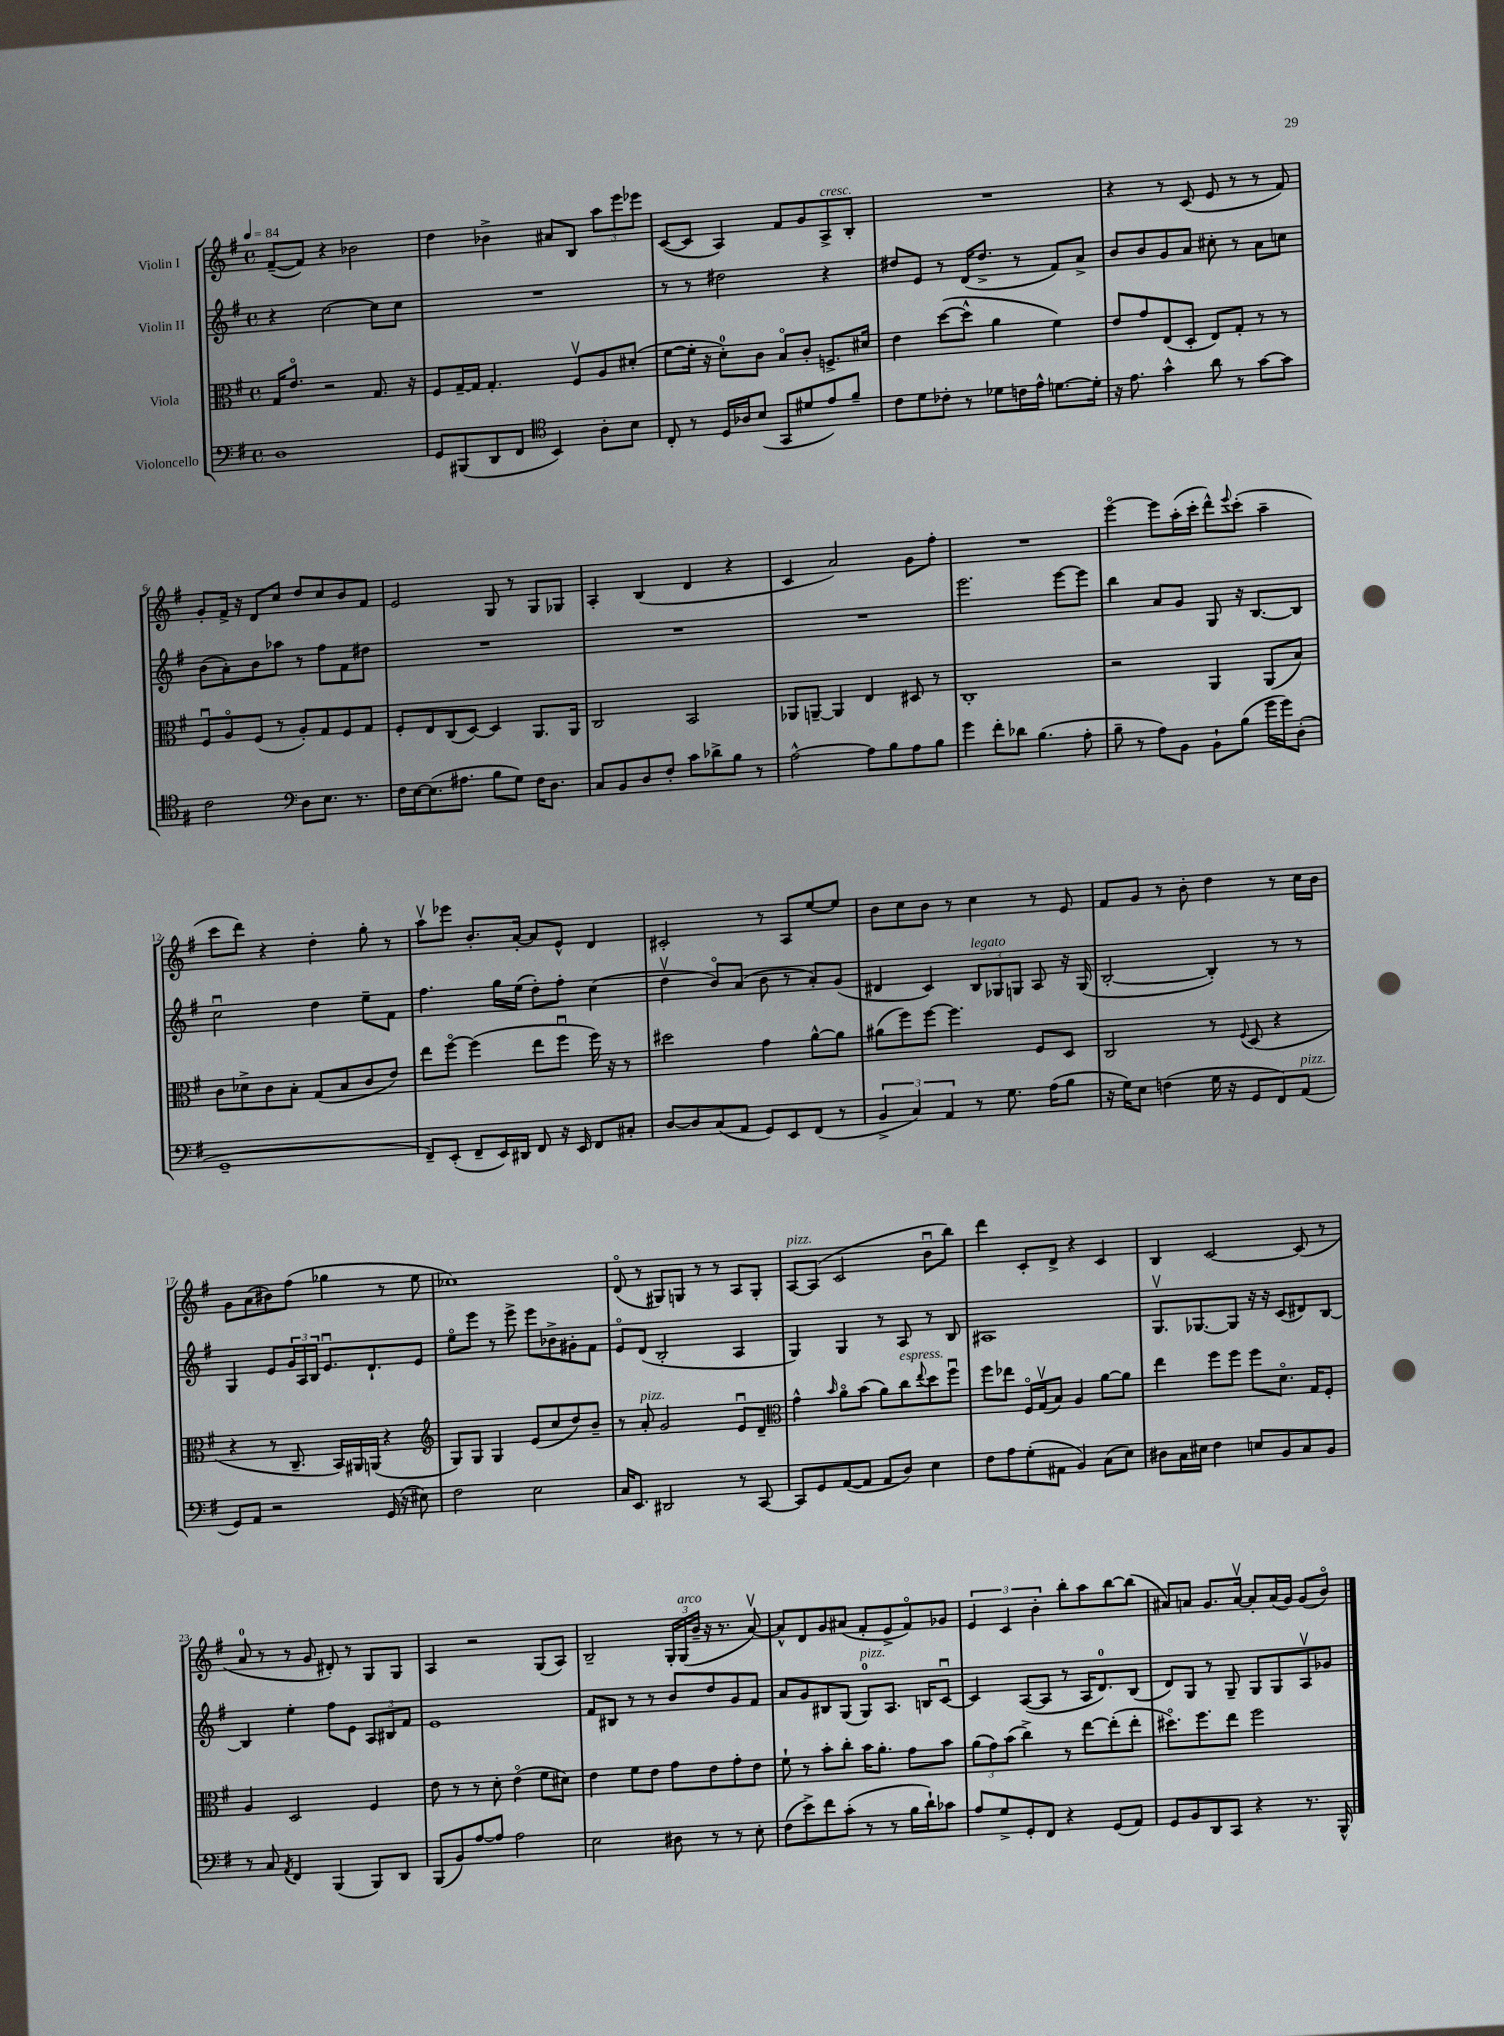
<<
\new StaffGroup <<
\new Staff = "s0" \with { instrumentName = "Violin I" } {
    \clef treble \key g \major \defaultTimeSignature \time 4/4 \tempo 4 = 84
    fis'8~--( fis'8) r4 bes'2 |
    d''4 bes'4-> ais'8 b8 \tuplet 3/2 { a''8 e'''8 ees'''8 } |
    c'8~( c'8 a4) fis'8 g'8 a8->^\markup { \italic "cresc." } b8-. |
    R1 |
    r4 r8 c'8( e'8 r8 r8 fis'8) |
    g'8-. fis'16-> r16 d'8 c''8 d''8 c''8 b'8 fis'8 |
    e'2 g8 r8 g8 ges8 |
    a4-. b4( d'4 r4 |
    c'4 a'2) g'8 fis''8-. |
    R1 |
    e'''4~\flageolet e'''8 a''16-.( c'''16-. d'''8-^) \appoggiatura { e'''8 } c'''8-.( a''4-- |
    c'''8 d'''8) r4 d''4-. g''8-. r8 |
    a''8\upbow ees'''8 b'8.-. a'16~-. a'8 e'8-^ d'4 |
    cis'2-. r8 a8 e''8~ e''8 |
    b'8 c''8 b'8 r8 c''4 r8 e'8 |
    fis'8 g'8 r8 b'8-. d''4 r8 c''16 b'16 |
    g'8 a'8( bis'8) fis''8( ges''4 r8 e''8 |
    ces''1) |
    d'8\flageolet( r8 gis8) g8 r8 r8 a8 g8-. |
    a8~^\markup { \italic "pizz." } a8( c'2 b'8\downbow b''8) |
    d'''4 c'8-. d'8-> r4 c'4 |
    b4 c'2~ c'8( r8 |
    a'8-0 r8 r8 g'8 dis'8-.) r8 g8 g8 |
    a4 r2 g8( a8) |
    b2-- \tuplet 3/2 { g16-. g16^\markup { \italic "arco" }( b'16-- } r16 r8. a'8~\upbow) |
    a'8-^ d'8 g'8 ais'8( fis'8-. e'8-> fis'8\flageolet) ges'8 |
    \tuplet 3/2 { e'4 c'4 b'4-. } b''8-. a''8 b''8~ b''8( |
    ais'8) a'8 g'8. a'16~\upbow a'8-. a'16( g'16) g'8( b'8\flageolet) \bar "|." |
}
\new Staff = "s1" \with { instrumentName = "Violin II" } {
    \clef treble \key g \major \defaultTimeSignature \time 4/4
    r4 c''2~ c''8 c''8 |
    R1 |
    r8 r8 dis''2 r4 |
    dis''8 e'8 r8 d'16( dis''8.-> r8 fis'8) a'8-> |
    b'8 b'8 g'8 a'8 cis''8-. r8 a'8 c''8 |
    b'8( a'8-.) b'8 aes''8 r8 fis''8 fis'8 dis''8 |
    R1 |
    R1 |
    R1 |
    e'''2. e'''8~ e'''8 |
    b''4 a'8 g'8 g8 r16 b8.~ b8 |
    c''2\downbow d''4 e''8-- fis'8 |
    fis''4. g''16 e''16( d''8-.) fis''8-. c''4( |
    d''4\upbow b'8\flageolet) a'8( b'8 r8 a'8-.) g'8( |
    dis'4 c'4) \tuplet 3/2 { b8^\markup { \italic "legato" } ges8 g8 } a8 r16 g16( |
    b2~-. b4-.) r8 r8 |
    g4 e'8 \tuplet 3/2 { g'16 a16 b16 } e'8.\downbow d'8.-! e'8 |
    e''8\flageolet e'''8 r8 e'''8-> e'''8 bes'8-> gis'8-. fis'8 |
    e'8\flageolet d'8( b2-. a4 |
    g4) g4 r8 a8 r8 b8 |
    ais1 |
    g8.\upbow ges8.~ ges8 r16 r16 c'8( dis'8) b8~ |
    b4 e''4-. fis''8 e'8 \tuplet 3/2 { a8 bis8 fis'8 } |
    e'1 |
    fis'8 bis8 r8 r8 b'8 d''8 g'8 fis'8 |
    a'8 g'8 bis8 g8( g8-0^\markup { \italic "pizz." }) a8. b16 c'8~\downbow |
    c'4 a8~( a8 r8 a16 d'8.-0) b8( |
    d'8) g8 r8 g8-- g8 g8 a8\upbow ges'8 \bar "|." |
}
\new Staff = "s2" \with { instrumentName = "Viola" } {
    \clef alto \key g \major \defaultTimeSignature \time 4/4
    g16 e'8.\flageolet r2 g8. r16 |
    fis8 g16~-- g16 g4.-. fis8\upbow a8 dis'8-.( |
    fis'8~ fis'16-. r16 d'8-0-.) c'8 b8\flageolet c'8-. f8.-> dis'16 |
    e'4 d''8~( d''8-^ a'4 fis'4) |
    e'8 g'8 e8( d8-. e8) g8-. r8 r8 |
    fis8\downbow a8\flageolet fis8( r8 a8-.) g8 fis8 g8 |
    fis8-. e8 c8( d8~) d4 a,8. a,16 |
    c2 b,2 |
    aes,8 a,8~-- a,4 e4 dis8 r8 |
    c1-. |
    r2 a,4 a,8( b8) |
    c'8 des'8-> c'8 b8-. g8( b8 c'8 e'8) |
    e''8 fis''8~\flageolet fis''4( e''8 fis''8\downbow fis''16) r16 r8 |
    dis''2 g'4 a'8~-^ a'8 |
    ais'8( fis''8) fis''8~ fis''4. fis8 d8 |
    c2 r8 \appoggiatura { fis8 } d8( r4 |
    r4 r8 c8.-- b,16) ais,16 a,16( r4 |
    \clef treble g8) g8 g4 e'8( c''8 d''8) b'8-- |
    r8 a'8-.^\markup { \italic "pizz." } g'2 e'8\downbow d'8-- |
    \clef alto g'4-^ \grace { b'16 } a'8\flageolet b'8( a'8) c''8^\markup { \italic "espress." } \appoggiatura { e''8 } d''8 fis''8\downbow |
    fis''8 ees''8 fis16\flageolet g16\upbow( b8) a4 a'8~ a'8 |
    e''4 fis''8 fis''8 fis''8 d'8.\flageolet g16 fis8-. |
    a4 d2 fis4 |
    e'8 r8 r8 d'8-. e'4\flageolet( fis'8 dis'8) |
    e'4 fis'8 e'8 g'8 e'8 g'8-. e'8 |
    fis'8-! r8 b'8-. c''8-. b'16 a'8.-. g'8 b'8 |
    \tuplet 3/2 { a'8( g'8) b'8( } c''4->) r8 e''8~ e''8-.( e''8-. |
    dis''8.\flageolet) fis''8. e''8 fis''2 \bar "|." |
}
\new Staff = "s3" \with { instrumentName = "Violoncello" } {
    \clef bass \key g \major \defaultTimeSignature \time 4/4
    d1 |
    g,8 bis,,8( d,8 fis,8 \clef tenor b,4) a8-. b8 |
    c8-. r8 d16 aes16 b8( g,8 dis'8 e'8) fis'8-- |
    c'8 d'8 ces'8-. r8 des'8 c'16 e'16-^ d'8.~ d'16-. |
    r16 e'8. g'4-^ a'8 r8 g'8~ g'8 |
    c'2 \clef bass d8 e8. r8. |
    fis16 e16~ e8.( ais8. b8 g8) fis16 d8. |
    c8 b,8 d8 fis8-. c'8 des'8-> b8 r8 |
    a2~-^ a8 b8 a8 b8 |
    g'4 fis'8-. des'8 b4.( a8-. |
    b8-- r8 a8) b,8 b,8-! b8( g'16 g'16) d8-.( |
    g,1-- |
    fis,8--) e,8-.( fis,8-- e,16) dis,16 fis,8 r16 e,16 fis,8 cis8-. |
    d8~ d8 c8( a,8 g,8) e,8 fis,8( r8 |
    \tuplet 3/2 { b,4-> c4) a,4 } r8 g8. a16( b8 |
    r16 g16) e8 f4( g16 r16 g,8 fis,8) a,8^\markup { \italic "pizz." }( |
    g,8) a,8 r2 g,16( r16 eis8) |
    fis2 e2 |
    c16 e,8. dis,2 r8 c,8~ |
    c,8 g,8 a,8~( a,8 a,8 d8) e4 |
    fis8 a8 g8-.( ais,8 b,4) c8( e8) |
    dis8 c16 eis16 fis4 e8 b,8 c8 b,8 |
    r8 c8 \acciaccatura { a,8 } fis,4 b,,4( b,,8) d,8 |
    b,,8( b,8) a8~ a8 a2 |
    e2 dis8 r8 r8 e8-. |
    fis8( e'8->) fis'8 c'8-.( r8 r8 b16 d'16-!) ces'8 |
    a8 g8-> g,8-. fis,8 r4 g,8( a,8) |
    g,8 b,8 d,8 c,8 r4 r8. b,,16-^ \bar "|." |
}
>>
>>
